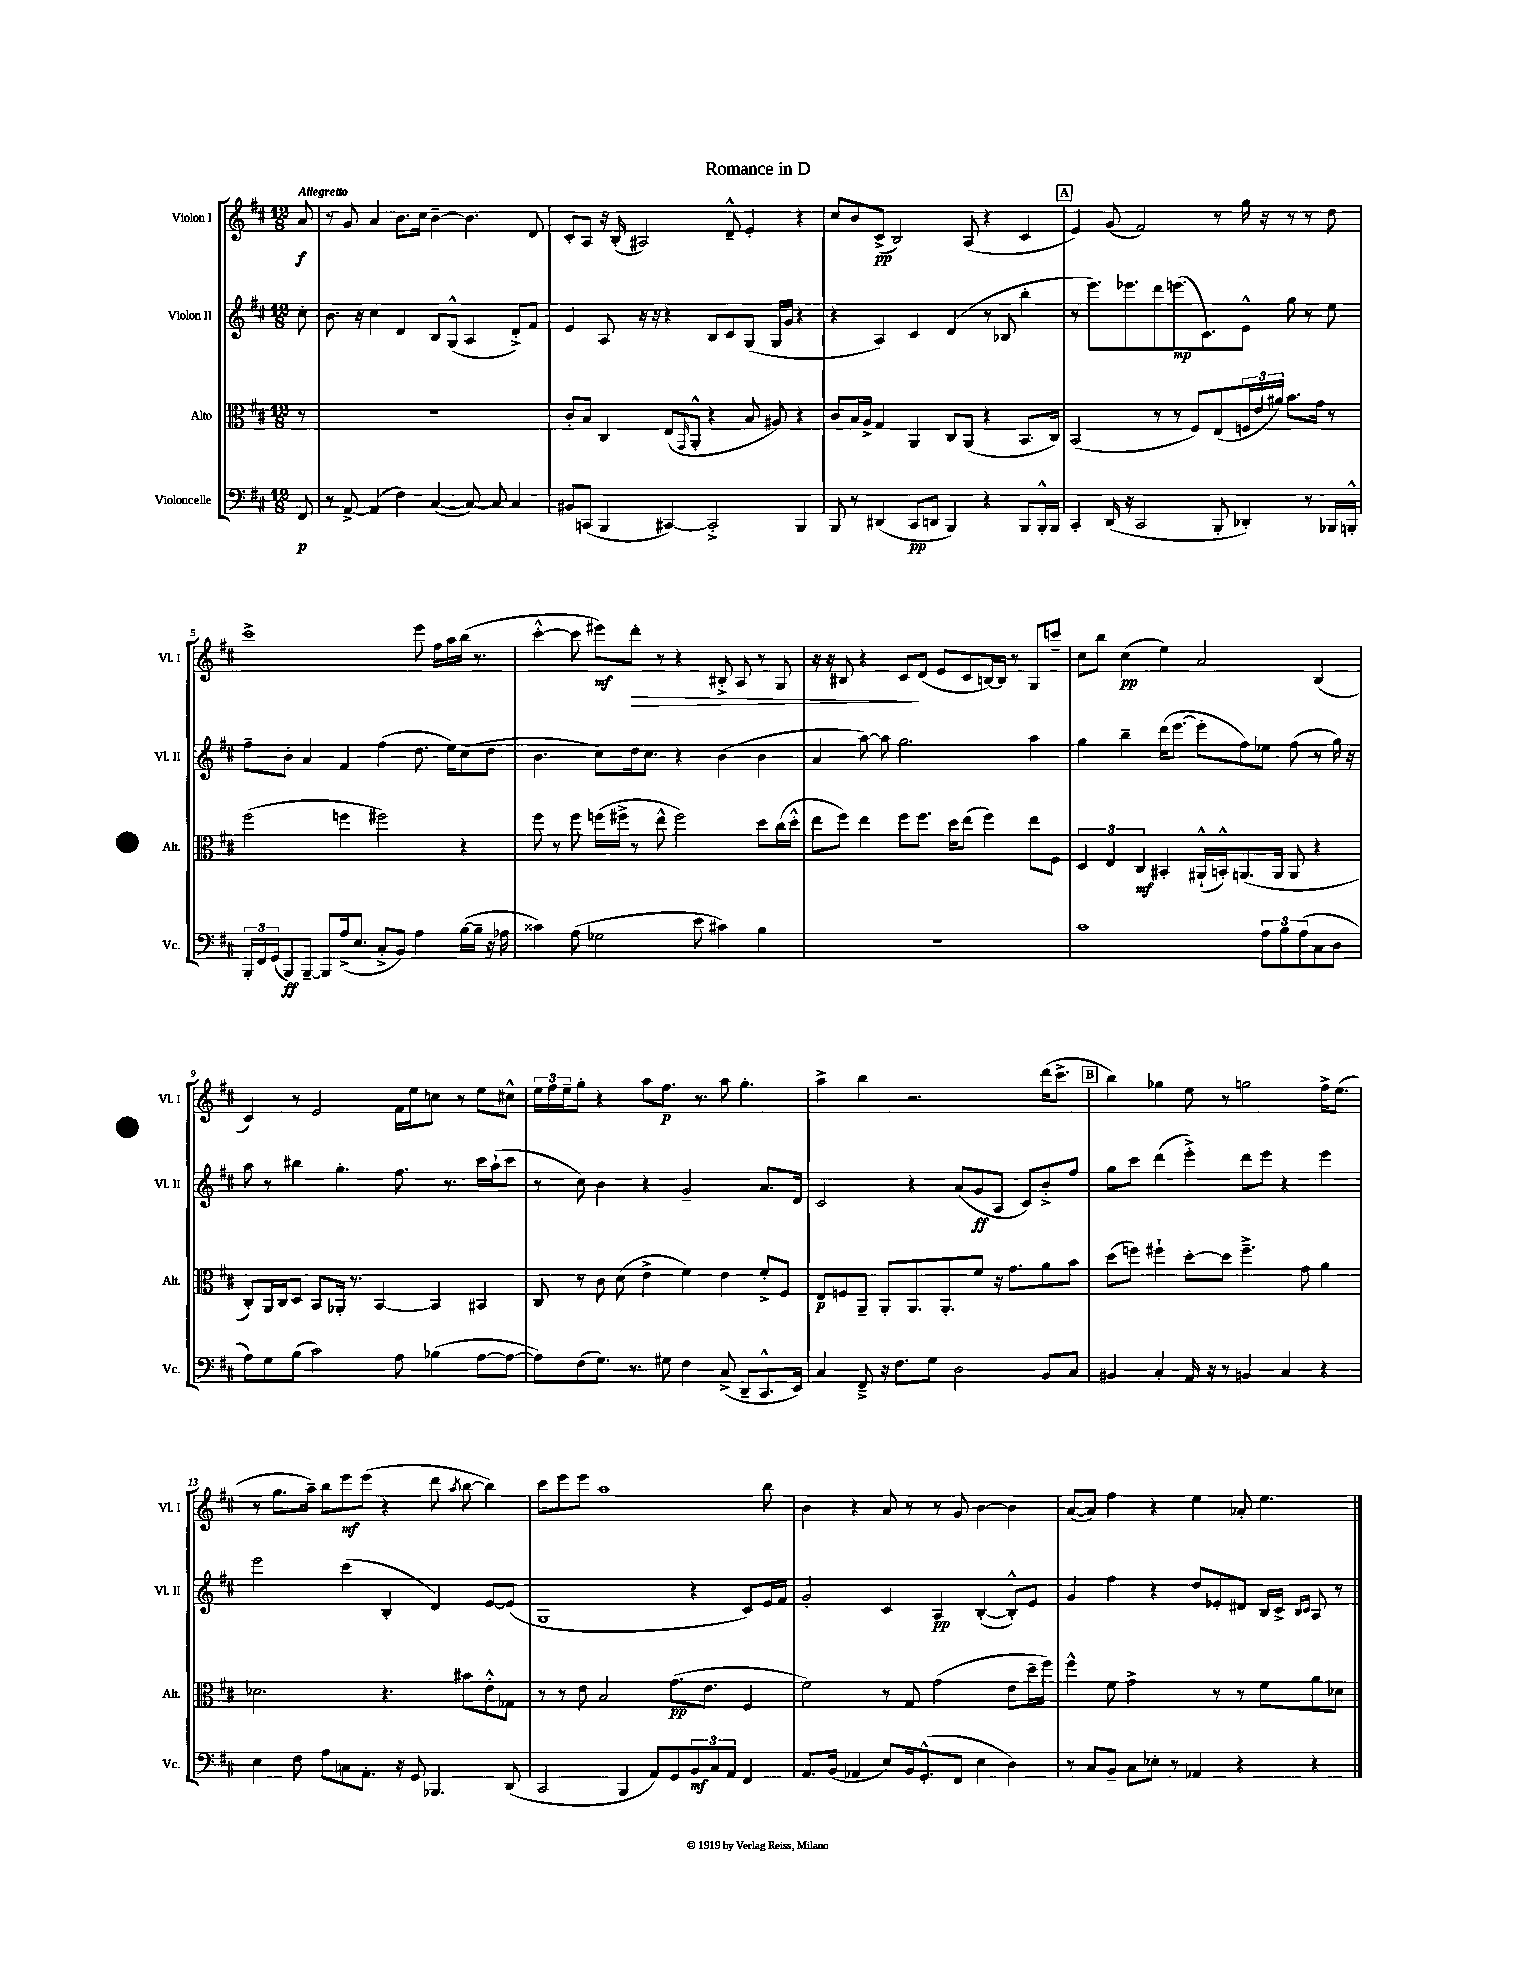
\header { title = "Romance in D" }
<<
\new StaffGroup <<
\new Staff = "s0" \with { instrumentName = "Violon I" shortInstrumentName = "Vl. I" } {
    \clef treble \key d \major \numericTimeSignature \time 12/8 \partial 8 \tempo "Allegretto"
    a'8\f |
    r8 g'8 a'4 b'8. cis''16 b'4~-- b'4. d'8 |
    cis'8-. a8 r16 b16-.( ais2) d'8---^ e'4-. r4 |
    cis''8 b'8 cis'8->\pp( b2) a8( r4 cis'4 |
    \mark \markup { \box "A" } e'4) g'8( fis'2) r8 g''16 r16 r8 r8 d''8 |
    cis'''1-> e'''8 fis''16 a''16 b''16( r8. |
    cis'''4~-.-^ cis'''8 eis'''8\mf) d'''8-.\> r8 r4 bis8-.-> a8 r8 g8 |
    r16 r16 bis8 r4 cis'8\! d'8( e'8 cis'8 b16~) b16 r8 g8 c'''8-- |
    cis''8 b''8 cis''4\pp( e''4) a'2 b4( |
    cis'4) r8 e'2 fis'16 e''16 c''8 r8 e''8 cis''8-^ |
    \tuplet 3/2 { e''16 fis''16 e''16-- } g''8-. r4 a''8 fis''8.\p r8. a''8 g''4.-. |
    a''4-> b''4 r2. d'''16( cis'''8.-> |
    \mark \markup { \box "B" } b''4) ges''4 e''8 r8 g''2 fis''16-> e''8.( |
    r8 g''8. a''16--) b''8 e'''8\mf e'''8( r4 d'''8 \acciaccatura { a''8 } b''8~ b''4) |
    cis'''8 e'''8 e'''8 a''1 b''8 |
    b'4 r4 a'8 r8 r8 g'8 b'4~ b'4 |
    a'8~( a'8) fis''4 r4 e''4 aes'8-. e''4. \bar "|." |
}
\new Staff = "s1" \with { instrumentName = "Violon II" shortInstrumentName = "Vl. II" } {
    \clef treble \key d \major \numericTimeSignature \time 12/8 \partial 8
    cis''8-. |
    b'8. r16 cis''4 d'4 b8 g8-^( a4 d'8-.->) fis'8 |
    e'4 a8 r16 r16 r4 b8 cis'8 g8( g16 g'16 r4 |
    r4 a4) cis'4 d'4( r8 bes8 b''4-. |
    \mark \markup { \box "A" } r8 e'''8.) ees'''8. d'''8 e'''8.\mp( cis'8.) e'8-^ g''8 r8 e''8 |
    fis''8-- b'8-. a'4 fis'4 fis''4( d''8. e''16) cis''8( d''8 |
    b'4. cis''8) d''16 cis''8. r4 b'4( b'4 |
    a'4 a''8~) a''8 g''2. a''4 |
    g''4 b''4-- d'''16( e'''8.~ e'''8-. fis''8) ees''8 fis''8( r8 g''16) r16 |
    a''8 r8 bis''4 g''4.-. fis''8. r8. cis'''16 a''16-!( cis'''8 |
    r8 cis''8) b'4 r4 g'2-- a'8. d'16 |
    cis'2 r4 a'8( g'8\ff a8 cis'8) b'8-.-> fis''8 |
    \mark \markup { \box "B" } g''8 cis'''8 d'''4( e'''4-.->) d'''8 e'''8 r4 e'''4 |
    e'''2 cis'''4( b4-. d'4) e'8~ e'8( |
    g1 r4 cis'8) e'16 fis'16 |
    g'2-. cis'4 a4\pp b4~-.( b8-.-^) e'8 |
    g'4 fis''4 r4 d''8 ees'8-. dis'8 b16 cis'16-> \grace { b16 cis'16 } a8 r8 \bar "|." |
}
\new Staff = "s2" \with { instrumentName = "Alto" shortInstrumentName = "Alt." } {
    \clef alto \key d \major \numericTimeSignature \time 12/8 \partial 8
    r8 |
    R1. |
    cis'8-. b8 cis4 e8( \grace { g,16 } a,8-.-^ r4 b8 ais8) r4 |
    cis'8 b16 a16-> g4 a,4 cis8 a,8( r4 b,8. cis16) |
    \mark \markup { \box "A" } b,2( r8 r8 fis8) e8( \tuplet 3/2 { f16 e'16 ais'16) } b'8. g'16 r8 |
    fis''2( f''4 fis''2) r4 |
    fis''8 r8 fis''8 f''16( fis''16-> r8 e''8-^ fis''2) d''8 cis''16( d''16-.-^ |
    e''8 fis''8) e''4 fis''8 fis''8. d''16 e''8( fis''4) e''8 fis8 |
    \tuplet 3/2 { d4 e4 cis4\mf } bis,4-. ais,16-!-^( b,16-.-^) a,8.( a,16 a,8 r4 |
    cis8-.) a,16 cis16 d8 b,8 aes,16-. r8. b,4~ b,4 bis,4 |
    cis8 r8 cis'8 d'8( e'4-> fis'4) e'4 fis'8-.-> fis8 |
    e8\p f8 a,8-- a,8-. a,8. a,8.-. fis'8 r16 g'8. a'8 b'8 |
    \mark \markup { \box "B" } d''8( f''8) fis''4-! d''8~-. d''8 fis''4.---> g'8 a'4 |
    des'2. r4. bis'8 e'8-.-^ ges8 |
    r8 r8 e'8 b2 g'8.\pp( e'8. fis4 |
    fis'2) r8 g8 g'2( e'8 d''16-- fis''16) |
    fis''4-^ fis'8 g'2-> r8 r8 fis'8 a'8 des'8 \bar "|." |
}
\new Staff = "s3" \with { instrumentName = "Violoncelle" shortInstrumentName = "Vc." } {
    \clef bass \key d \major \numericTimeSignature \time 12/8 \partial 8
    fis,8\p |
    r8 a,8~-> a,4( fis4) cis4~( cis8~) cis8 cis4 |
    bis,8 c,8( b,,4 cis,4~) cis,2-.-> b,,4 |
    b,,8 r8 dis,4( cis,8\pp d,8 b,,4) r4 b,,8 b,,16-.-^ b,,16 |
    \mark \markup { \box "A" } cis,4-. d,16( r16 cis,2 b,,8-. des,4-.) r8 bes,,16 b,,16-.-^ |
    \tuplet 3/2 { b,,16-. fis,16 g,16( } b,,8\ff) b,,8~-- b,,8 a16->( e8. cis8-.-> b,8) a4 b16~( b16-- r16 aes16 |
    cisis'4) a8( ges2 e'8 cis'4) b4 |
    R1. |
    cis'1 \tuplet 3/2 { a8 b8 a8( } cis8 d8 |
    a8) g8 b8( cis'2) a8 bes4( a8~ a8~ |
    a8) fis8( g8.) r8. gis8 fis4 cis8->( d,8-- cis,8.-^ e,16) |
    cis4 fis,8---> r16 fis8. g8 d2 b,8 cis8 |
    \mark \markup { \box "B" } bis,4 cis4-. a,16 r16 r8 b,4 cis4 r4 |
    e4 fis8 a8 c8 a,8.-. r16 g,8 bes,,4. d,8( |
    cis,2 b,,4 a,8) g,8 \tuplet 3/2 { b,8\mf cis8 a,8 } fis,4 |
    a,8. b,16( aes,4 e8) b,16 g,8.-.-^( fis,8 e4 d4) |
    r8 cis8 b,8-- cis8 ees8-. r8 aes,4 r4 r4 \bar "|." |
}
>>
>>
